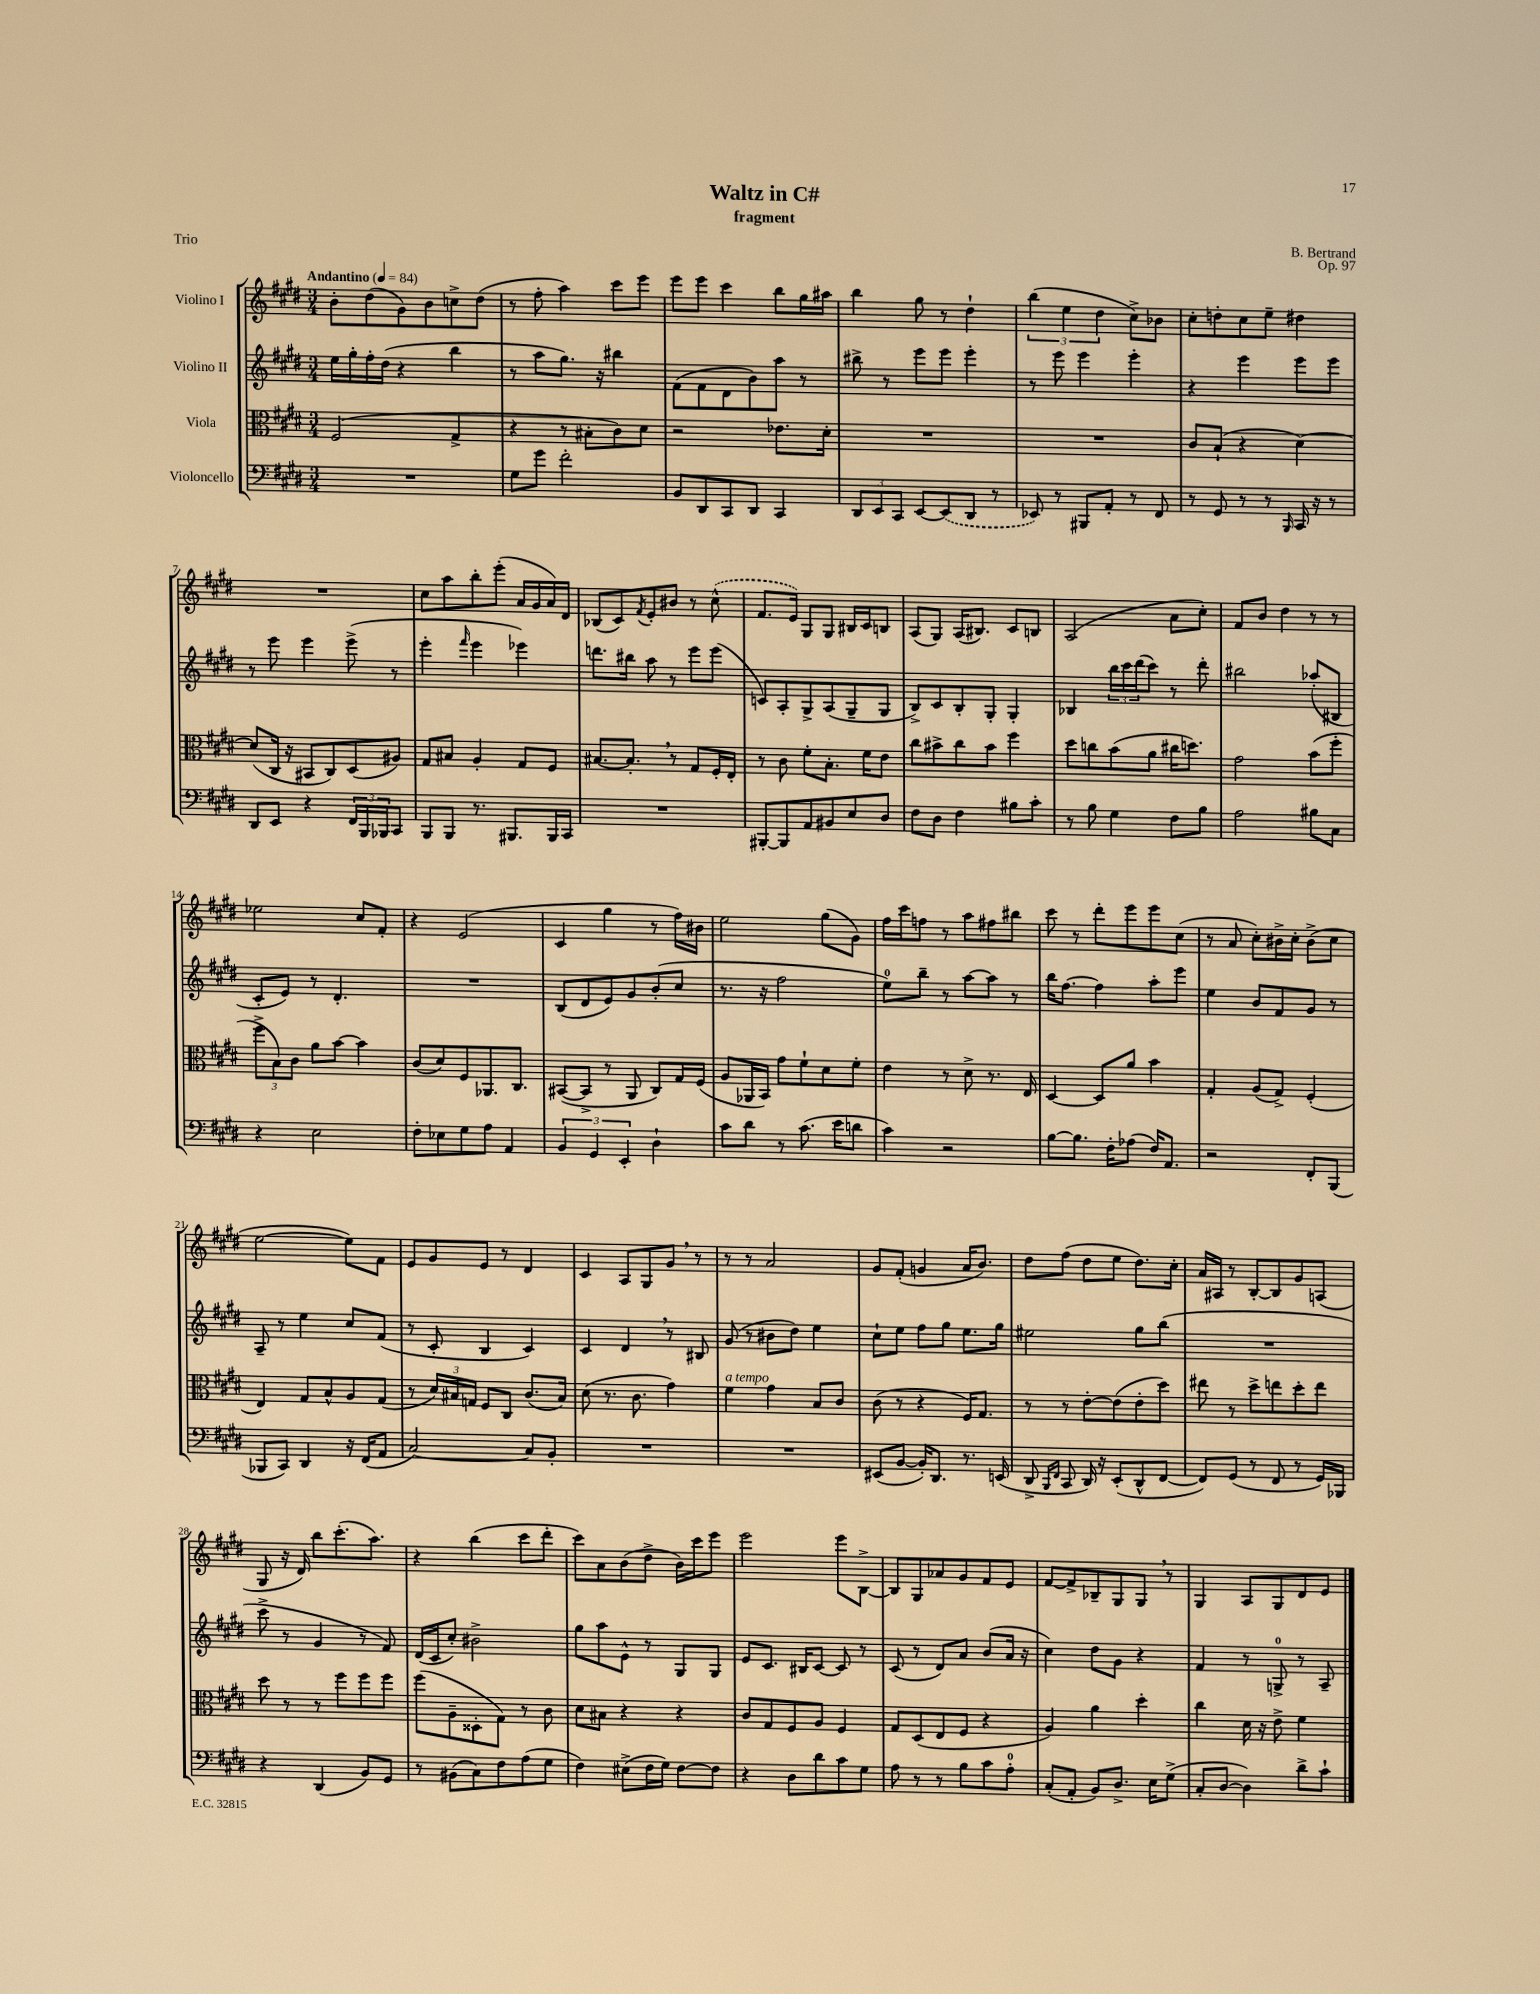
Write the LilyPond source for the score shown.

\header { title = "Waltz in C#" composer = "B. Bertrand" subtitle = "fragment" opus = "Op. 97" piece = "Trio" }
<<
\new StaffGroup <<
\new Staff = "s0" \with { instrumentName = "Violino I" } {
    \clef treble \key e \major \numericTimeSignature \time 3/4 \tempo "Andantino" 4 = 84
    b'8-. dis''8( gis'8) b'8 c''8-> dis''8( |
    r8 fis''8-. a''4) cis'''8 e'''8 |
    e'''8 e'''8 cis'''4 b''8 gis''16 ais''16 |
    b''4 gis''8 r8 dis''4-! |
    \tuplet 3/2 { b''4( e''4 dis''4 } cis''8->) bes'8 |
    cis''8-. d''8-. cis''8 e''8-- dis''4 |
    R2. |
    cis''8 a''8 b''8-. e'''8-.( a'16 gis'16 a'16) dis'16 |
    bes8( cis'8) \acciaccatura { fis'8 } e'8-. bis'8 r8 \once \slurDashed cis''8-^( |
    fis'8. e'16) gis8 gis8 bis16 cis'16 b8 |
    a8( gis8) a16( bis8.) cis'8 b8 |
    a2( a'8 cis''8-.) |
    fis'8 b'8 dis''4 r8 r8 |
    ees''2 cis''8 fis'8-. |
    r4 e'2( |
    cis'4 gis''4 r8 fis''16) bis'16 |
    e''2 gis''8( gis'8) |
    fis''16 cis'''16 f''8 r8 a''8 fis''8 bis''8 |
    cis'''8 r8 dis'''8-. e'''8 e'''8 cis''8( |
    r8 a'8 cis''8-.) bis'16-> cis''16-. bis'8->( cis''8 |
    e''2~ e''8) fis'8 |
    e'8 gis'8 e'8 r8 dis'4 |
    cis'4 a8 gis8 gis'8 \breathe r8 |
    r8 r8 a'2 |
    gis'8 fis'8-.( g'4 a'16 b'8.) |
    dis''8 fis''8( dis''8 e''8 dis''8.) cis''16-. |
    a'16 ais16 r8 b8~-. b8 gis'8 a8( |
    gis8 r16 dis'16) b''8 cis'''8.-.( a''8.) |
    r4 b''4( cis'''8 dis'''8-. |
    cis'''8) a'8 b'8( dis''8-> b'16) cis'''16 e'''8 |
    e'''2 e'''8 b8~-> |
    b8 gis8 aes'8 gis'8 fis'8 e'8 |
    fis'8~ fis'8-> bes8-- gis8 gis8 \breathe r8 |
    gis4 a8 gis8 dis'8 e'8 \bar "|." |
}
\new Staff = "s1" \with { instrumentName = "Violino II" } {
    \clef treble \key e \major \numericTimeSignature \time 3/4
    e''16 gis''16-. fis''16-. dis''16( r4 b''4 |
    r8 a''8 gis''8.) r16 bis''4 |
    fis'8( fis'8 dis'8 b'8) a''8 r8 |
    bis''8-> r8 e'''8 e'''8 e'''4-. |
    r8 e'''8 e'''4 e'''4-. |
    r4 e'''4 e'''8 e'''8 |
    r8 e'''8 e'''4 e'''8->( r8 |
    e'''4-. \grace { fis'''16 } e'''4 ees'''4) |
    d'''8. bis''16 a''8 r8 e'''8 e'''8( |
    c'8) a8-. gis8-> a8( gis8-- gis8 |
    b8->) cis'8 b8-. gis8-. gis4-. |
    bes4 \tuplet 3/2 { b''16 cis'''16 dis'''16( } cis'''8) r8 dis'''8-. |
    bis''2 aes''8-.( bis8 |
    cis'8-. e'8) r8 dis'4.-. |
    R2. |
    b8( dis'8 e'8) gis'8 b'8-.( cis''8 |
    r8. r16 fis''2 |
    e''8-0) b''8-- r8 a''8~ a''8 r8 |
    b''16 fis''8.~ fis''4 a''8-. e'''8 |
    e''4 b'8 fis'8 gis'8 r8 |
    a8-- r8 e''4 cis''8 fis'8( |
    r8 cis'8-. b4 cis'4) |
    cis'4 dis'4 \breathe r8 bis8 |
    gis'8( r8 bis'8 dis''8) e''4 |
    cis''8-! e''8 fis''8 gis''8 e''8. gis''16 |
    eis''2 gis''8 b''8( |
    R2. |
    cis'''8-> r8 gis'4 r8 fis'8) |
    dis'16( cis'16 cis''8-.) bis'2-> |
    gis''8 a''8 e'8-^ r8 gis8 gis8 |
    e'8 cis'8. bis16 cis'8~ cis'8 r8 |
    cis'8( r8 dis'8) a'8 b'8( a'16 r16 |
    cis''4) dis''8 gis'8 r4 |
    fis'4 r8 g8-0-> r8 a8-- \bar "|." |
}
\new Staff = "s2" \with { instrumentName = "Viola" } {
    \clef alto \key e \major \numericTimeSignature \time 3/4
    fis2( gis4-> |
    r4 r8 bis8-. cis'8) dis'8 |
    r2 ees'8. dis'16-. |
    R2. |
    R2. |
    cis'8 b8-!( r4 dis'4~) |
    dis'8( cis16 r16 bis,8 cis8) dis8( ais8) |
    gis8 bis8 a4-. gis8 fis8 |
    bis8.~ bis8.-. \breathe r8 gis8 fis16-. e16-. |
    r8 cis'8 fis'8-. b8.-. fis'16 e'8 |
    cis''8 bis'8-> cis''8 bis'8 fis''4 |
    dis''8 c''8 b'8( a'8 cis''16 d''8.) |
    gis'2 b'8( fis''8-. |
    \tuplet 3/2 { fis''8-> b8) cis'8 } a'8 b'8~ b'4 |
    cis'8( dis'8) fis8 aes,8. cis8. |
    bis,8~( bis,8-> r8 a,8 cis8) gis16 fis16( |
    a8 aes,16 b,16) gis'8 fis'8-! dis'8 fis'8-. |
    e'4 r8 dis'8-> r8. e16 |
    dis4~ dis8 a'8 b'4 |
    gis4-. a8( gis8->) fis4-.( |
    e4) gis8 b8-^ a8 gis8( |
    r8 \tuplet 3/2 { dis'16) bis16 g16 } fis8 cis8 cis'8.( bis16) |
    dis'8( r8. cis'8. gis'4) |
    fis'4^\markup { \italic "a tempo" } gis'4 b8 cis'8 |
    cis'8( r8 r4 fis16) gis8. |
    r8 r8 e'8~-. e'8( e'8-. dis''8) |
    eis''8 r8 dis''8-> e''8 dis''8-. e''8 |
    dis''8 r8 r8 fis''8 fis''8 fis''8 |
    fis''8( a8-- disis8-. gis8) r8 cis'8 |
    dis'8 bis8 r4 r4 |
    cis'8 gis8 fis8 a8 fis4 |
    gis8 dis8( e8 fis8 r4 |
    a4) a'4 dis''4-. |
    cis''4 dis'16 r16 e'8-> fis'4 \bar "|." |
}
\new Staff = "s3" \with { instrumentName = "Violoncello" } {
    \clef bass \key e \major \numericTimeSignature \time 3/4
    R2. |
    gis8 gis'8 fis'2-. |
    b,8 dis,8 cis,8 dis,8 cis,4 |
    \tuplet 3/2 { dis,8 e,8 cis,8 } e,8~ \once \slurDashed e,8( dis,8 r8 |
    ees,8) r8 bis,,8 a,8-. r8 fis,8 |
    r8 gis,8 r8 r8 \grace { b,,16 } cis,16 r16 r8 |
    dis,8 e,8 r4 \tuplet 3/2 { fis,16 b,,16 bes,,16 } cis,8 |
    b,,8 b,,8 r8. bis,,8. bis,,16 cis,16 |
    R2. |
    bis,,8~-. bis,,8 a,8 bis,8 e8 dis8 |
    fis8 dis8 fis4 bis8 cis'8-. |
    r8 b8 gis4 fis8 b8 |
    a2 bis8 cis8 |
    r4 e2 |
    fis8-. ees8 gis8 a8 a,4 |
    \tuplet 3/2 { b,4 gis,4 e,4-. } dis4-! |
    cis'8 dis'8 r8 cis'8.( e'16 d'8 |
    cis'4) r2 |
    b8~ b8. fis16-. aes8( fis16) a,8. |
    r2 fis,8-. b,,8( |
    bes,,8 cis,8) dis,4 r16 fis,16( a,8 |
    cis2~) cis8 b,8-. |
    R2. |
    R2. |
    eis,8( b,8~ b,16-.) dis,8. r8. e,16( |
    dis,8-> \grace { b,,16 fis,16 } cis,8 dis,16) r16 e,8-.( dis,8-^ fis,8~ |
    fis,8) gis,8( r8 fis,8 r8 gis,16) bes,,16 |
    r4 dis,4( b,8) gis,8 |
    r8 bis,8( cis8) fis8 a8( gis8 |
    fis4) eis8->( fis16 gis16) fis8~ fis8 |
    r4 dis8 dis'8 cis'8 gis8 |
    a8 r8 r8 b8 cis'8 a8-0-. |
    cis8-.( a,8-. b,8) dis8.-> e16 gis8->( |
    cis8-. dis8~ dis4) dis'8-> cis'8-! \bar "|." |
}
>>
>>
